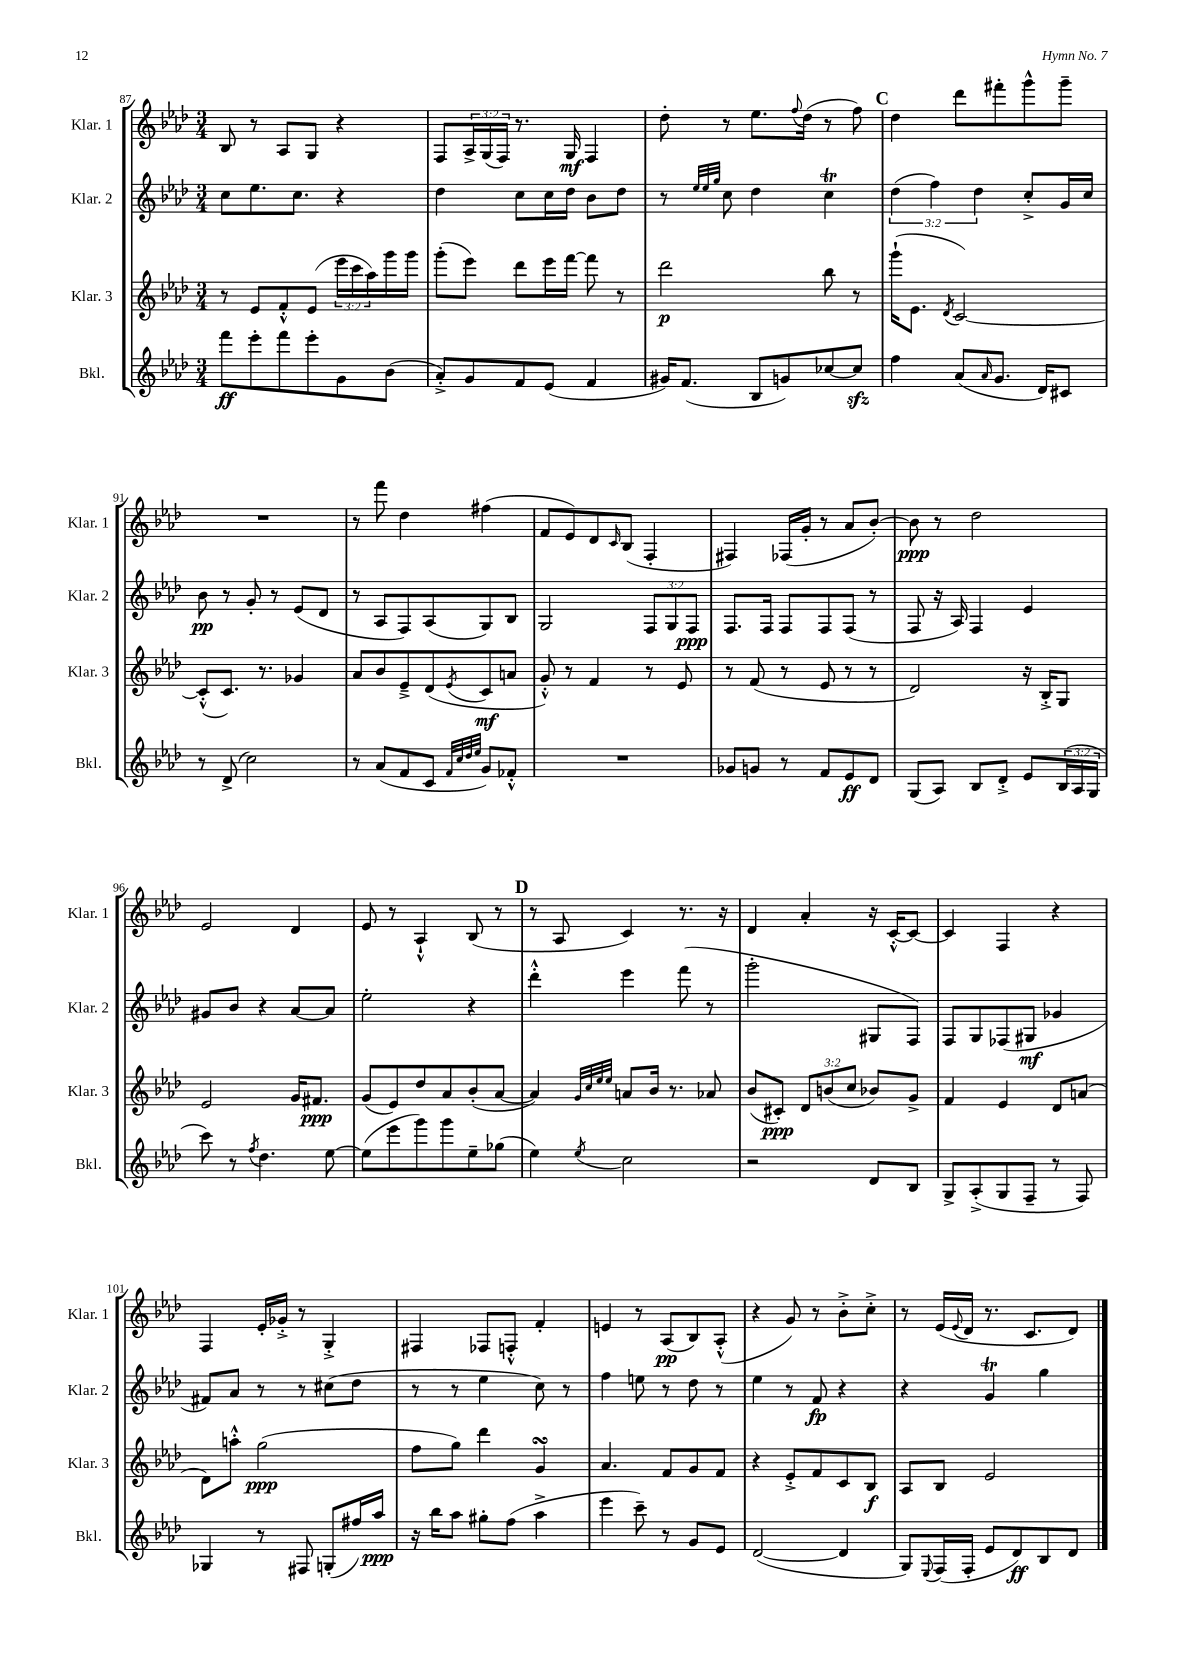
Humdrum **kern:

**kern	**dynam	**kern	**dynam	**kern	**dynam	**kern	**dynam
*part4	*part4	*part3	*part3	*part2	*part2	*part1	*part1
*staff4	*staff4	*staff3	*staff3	*staff2	*staff2	*staff1	*staff1
*I"Bkl.	*	*I"Klar. 3	*	*I"Klar. 2	*	*I"Klar. 1	*
*I'Bkl.	*	*I'Klar. 3	*	*I'Klar. 2	*	*I'Klar. 1	*
*clefG2	*	*clefG2	*	*clefG2	*	*clefG2	*
*k[b-e-a-d-]	*	*k[b-e-a-d-]	*	*k[b-e-a-d-]	*	*k[b-e-a-d-]	*
*M3/4	*	*M3/4	*	*M3/4	*	*M3/4	*
=87	=87	=87	=87	=87	=87	=87	=87
8fff\L	ff	8r	.	8cc\L	.	8B-/	.
8eee-'\	.	8e-/L	.	8.ee-\	.	8r	.
8fff\	.	8f'^^/	.	.	.	8A-/L	.
.	.	.	.	8.cc\J	.	.	.
8eee-'\	.	(8e-/J	.	.	.	8G/J	.
8g\	.	24eee-\LL	.	4r	.	4r	.
.	.	24ccc\	.	.	.	.	.
.	.	24aa-\)	.	.	.	.	.
(8b-\J	.	16ggg\	.	.	.	.	.
.	.	16ggg\JJ	.	.	.	.	.
=88	=88	=88	=88	=88	=88	=88	=88
8a-'^/L)	.	(8ggg'\L	.	4dd-\	.	8F/L	.
8g/	.	8eee-\J)	.	.	.	24A-^/L	.
.	.	.	.	.	.	(24G/	.
.	.	.	.	.	.	24F/JJ)	.
8f/	.	8ddd-\L	.	8cc\L	.	8.r	.
(8e-/J	.	16eee-\L	.	16cc\L	.	.	.
.	.	[16fff\JJ	.	16dd-\JJ	.	16G/	mf
4f/	.	8fff\]	.	8b-\L	.	4F/	.
.	.	8r	.	8dd-\J	.	.	.
=89	=89	=89	=89	=89	=89	=89	=89
16g#X/KL)	.	2ddd-\	p	8r	.	8dd-'\	.
(8.f/J	.	.	.	.	.	.	.
.	.	.	.	32qqee-/LLL	.	.	.
.	.	.	.	32qqee-/	.	.	.
.	.	.	.	32qqgg/JJJ	.	.	.
.	.	.	.	8cc\	.	8r	.
8B-/L	.	.	.	4dd-\	.	8.ee-\L	.
8gn/)	.	.	.	.	.	.	.
.	.	.	.	.	.	8qqff/	.
.	.	.	.	.	.	(16dd-\Jk	.
[8cc-X/	.	8bb-\	.	4cct\	.	8r	.
8cc-zz/J]	.	8r	.	.	.	8ff\)	.
!!LO:REH:place=s1:t=C
=90	=90	=90	=90	=90	=90	=90	=90
4ff\	.	(16ggg`\KL	.	(6dd-\	.	4dd-\	.
.	.	8.e-\J	.	.	.	.	.
.	.	.	.	6ff\)	.	.	.
.	.	8qd-/	.	.	.	.	.
(8a-/L	.	[2c/)	.	.	.	8ddd-\L	.
.	.	.	.	6dd-\	.	.	.
16qqa-/	.	.	.	.	.	.	.
8.g/J	.	.	.	.	.	8fff#X'\	.
.	.	.	.	8cc'^/L	.	8ggg^^\	.
16d-/KL)	.	.	.	.	.	.	.
8c#X/J	.	.	.	16g/L	.	8ggg~\J	.
.	.	.	.	16cc/JJ	.	.	.
!!LO:LB:g=z
=91	=91	=91	=91	=91	=91	=91	=91
8r	.	(8c'^^/L]	.	8b-\	pp	2.r	.
(8d-^/	.	8.c/J)	.	8r	.	.	.
2cc\)	.	.	.	8g'/	.	.	.
.	.	8.r	.	.	.	.	.
.	.	.	.	8r	.	.	.
.	.	4g-X/	.	(8e-/L	.	.	.
.	.	.	.	8d-/J	.	.	.
=92	=92	=92	=92	=92	=92	=92	=92
8r	.	8a-/L	.	8r	.	8r	.
(8a-/L	.	8b-/	.	8A-/L	.	8fff\	.
8f/	.	8e-~^/	.	8F/)	.	4dd-\	.
8c/J	.	(8d-/	.	(8A-/	.	.	.
32qqf/LLL	.	.	.	.	.	.	.
32qqcc/	.	.	.	.	.	.	.
32qqdd-/	.	.	.	.	.	.	.
32qqee-/JJJ	.	8qe-/	.	.	.	.	.
8g/L)	.	8c/	mf	8G/)	.	(4ff#X\	.
8f-X'^^/J	.	8an/J	.	8B-/J	.	.	.
=93	=93	=93	=93	=93	=93	=93	=93
2.r	.	8g'^^/)	.	2G/	.	8f/L	.
.	.	8r	.	.	.	8e-/)	.
.	.	4f/	.	.	.	8d-/	.
.	.	.	.	.	.	16qqc/	.
.	.	.	.	.	.	(8B-/J	.
.	.	8r	.	12F/L	.	4F'/	.
.	.	.	.	12G/	.	.	.
.	.	8e-/	.	.	.	.	.
.	.	.	.	12F/J	ppp	.	.
=94	=94	=94	=94	=94	=94	=94	=94
8g-X/L	.	8r	.	8.F/L	.	4F#X/)	.
8gn/J	.	(8f/	.	.	.	.	.
.	.	.	.	16F/Jk	.	.	.
8r	.	8r	.	8F/L	.	(16F-X/LL	.
.	.	.	.	.	.	16g'/JJ	.
8f/L	.	8e-/	.	8F/	.	8r	.
8e-/	ff	8r	.	(8F/J	.	8a-/L	.
8d-/J	.	8r	.	8r	.	[8b-'/J)	.
=95	=95	=95	=95	=95	=95	=95	=95
(8G/L	.	2d-/)	.	8F/	.	8b-\]	ppp
8A-/J)	.	.	.	16r	.	8r	.
.	.	.	.	16A-/)	.	.	.
8B-/L	.	.	.	4F/	.	2dd-\	.
8d-'^/J	.	.	.	.	.	.	.
8e-/L	.	16r	.	4e-/	.	.	.
.	.	16B-'^/KL	.	.	.	.	.
(24B-/L	.	8G/J	.	.	.	.	.
24A-/	.	.	.	.	.	.	.
24G/JJ	.	.	.	.	.	.	.
!!LO:LB:g=z
=96	=96	=96	=96	=96	=96	=96	=96
8ccc\)	.	2e-/	.	8g#X/L	.	2e-/	.
8r	.	.	.	8b-/J	.	.	.
8qff/	.	.	.	.	.	.	.
4.dd-\	.	.	.	4r	.	.	.
.	.	16g/KL	.	[8a-/L	.	4d-/	.
.	.	8.f#X/J	ppp	.	.	.	.
[8ee-\	.	.	.	8a-/J]	.	.	.
=97	=97	=97	=97	=97	=97	=97	=97
(8ee-\L]	.	(8g/L	.	2ee-'\	.	8e-/	.
8eee-\	.	8e-/)	.	.	.	8r	.
8ggg\)	.	8dd-/	.	.	.	4A-`^^/	.
8ggg\	.	8a-/	.	.	.	.	.
8ee-~\	.	(8b-'/	.	4r	.	(8B-/	.
(8gg-X\J	.	[8a-/J	.	.	.	8r	.
!!LO:REH:place=s1:t=D
=98	=98	=98	=98	=98	=98	=98	=98
4ee-\)	.	4a-/])	.	4ddd-'^^\	.	8r	.
.	.	.	.	.	.	8A-/	.
.	.	32qqg/LLL	.	.	.	.	.
.	.	32qqcc/	.	.	.	.	.
.	.	32qqee-/	.	.	.	.	.
8qee-/	.	32qqee-/JJJ	.	.	.	.	.
2cc\	.	8an/L	.	4eee-\	.	4c/)	.
.	.	16b-/Jk	.	.	.	.	.
.	.	8.r	.	.	.	.	.
.	.	.	.	(8fff\	.	8.r	.
.	.	8a-X/	.	8r	.	.	.
.	.	.	.	.	.	16r	.
=99	=99	=99	=99	=99	=99	=99	=99
2r	.	(8b-/L	.	2ggg'\	.	4d-/	.
.	.	8c#X'/J)	ppp	.	.	.	.
.	.	12d-/L	.	.	.	4a-'/	.
.	.	(12bn/	.	.	.	.	.
.	.	12cc/J	.	.	.	.	.
8d-/L	.	8b-X/L)	.	8G#X/L	.	16r	.
.	.	.	.	.	.	[16c'^^/KL	.
8B-/J	.	8g^/J	.	8F/J)	.	8c/J_	.
=100	=100	=100	=100	=100	=100	=100	=100
8G^/L	.	4f/	.	8F/L	.	4c/]	.
(8A-'^/	.	.	.	8G/	.	.	.
8G/	.	4e-/	.	(8F-X/	.	4F/	.
8F~/J	.	.	.	8G#X/J	mf	.	.
8r	.	8d-/L	.	4g-X/	.	4r	.
8F/)	.	(8an/J	.	.	.	.	.
!!LO:LB:g=z
=101	=101	=101	=101	=101	=101	=101	=101
4G-X/	.	8d-\L)	.	8f#X/L)	.	4F/	.
.	.	8aan'^^\J	.	8a-/J	.	.	.
8r	.	(2gg\	ppp	8r	.	16e-'/LL	.
.	.	.	.	.	.	16g-X'^/JJ	.
8F#X/	.	.	.	8r	.	8r	.
(8Gn'/L	.	.	.	(8cc#X\L	.	4G'^/	.
16ff#X/L)	.	.	.	8dd-\J	.	.	.
16aa-/JJ	ppp	.	.	.	.	.	.
=102	=102	=102	=102	=102	=102	=102	=102
16r	.	8ff\L	.	8r	.	4F#X/	.
16bb-\KL	.	.	.	.	.	.	.
8aa-\J	.	8gg\J)	.	8r	.	.	.
8gg#X'\L	.	4ddd-\	.	4ee-\	.	8F-X/L	.
(8ff\J	.	.	.	.	.	8Fn'^^/J	.
4aa-^\	.	4gsSsS/	.	8cc\)	.	4f'/	.
.	.	.	.	8r	.	.	.
=103	=103	=103	=103	=103	=103	=103	=103
4eee-\	.	4.a-/	.	4ff\	.	4en/	.
8ccc~\)	.	.	.	8een\	.	8r	.
8r	.	8f/L	.	8r	.	(8A-/L	pp
8g/L	.	8g/	.	8dd-\	.	8B-/)	.
8e-/J	.	8f/J	.	8r	.	(8A-'^^/J	.
=104	=104	=104	=104	=104	=104	=104	=104
([2d-/	.	4r	.	4ee-\	.	4r	.
.	.	8e-'^/L	.	8r	.	8g/)	.
.	.	8f/	.	8f/	fp	8r	.
4d-/]	.	8c/	.	4r	.	8b-'^\L	.
.	.	8B-/J	f	.	.	8cc'^\J	.
=105	=105	=105	=105	=105	=105	=105	=105
8G/L)	.	8A-/L	.	4r	.	8r	.
8qqE-/	.	.	.	.	.	.	.
(16F/L	.	8B-/J	.	.	.	(16e-/LL	.
.	.	.	.	.	.	8qqe-/	.
16F'/JJ	.	.	.	.	.	16d-/JJ	.
8e-/L	.	2e-/	.	4gt/	.	8.r	.
8d-/)	ff	.	.	.	.	.	.
.	.	.	.	.	.	8.c/L	.
8B-/	.	.	.	4gg\	.	.	.
8d-/J	.	.	.	.	.	8d-/J)	.
==	==	==	==	==	==	==	==
*-	*-	*-	*-	*-	*-	*-	*-
